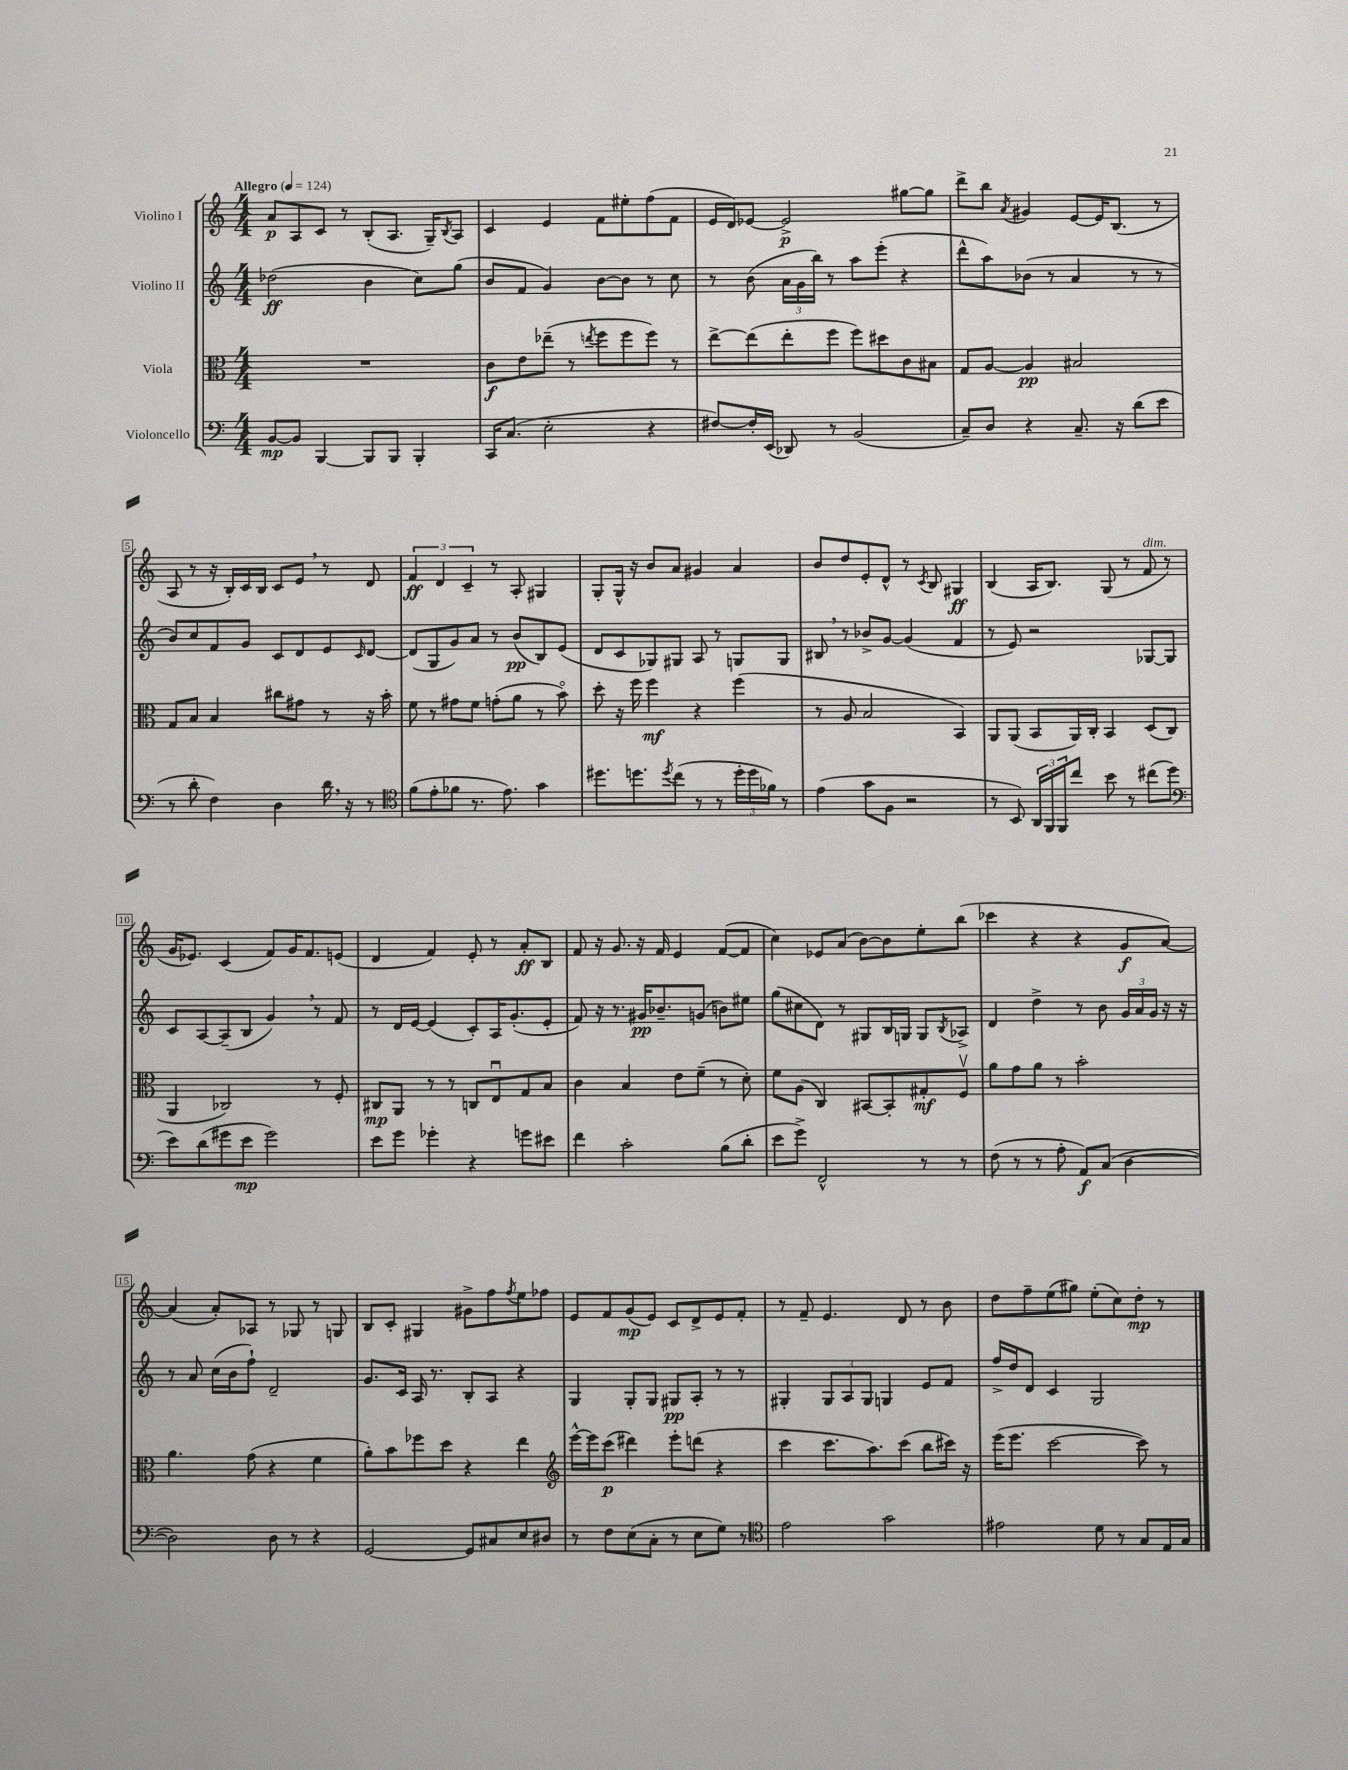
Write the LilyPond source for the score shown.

<<
\new StaffGroup <<
\new Staff = "s0" \with { instrumentName = "Violino I" } {
    \clef treble \key c \major \numericTimeSignature \time 4/4 \tempo "Allegro" 4 = 124
    a'8\p a8 c'8 r8 b8-.( a8. g16--) \acciaccatura { b8 } a8 |
    c'4 e'4 f'8 eis''8-. f''8( f'8 |
    e'16 d'16) ees'8~ ees'2->\p gis''8~ gis''8 |
    d'''8-> b''8 \acciaccatura { a'8 } gis'4 e'8~ e'16 b8.( r8 |
    a8 r8 r16 b16-.) c'16 b16 c'8 e'8 \breathe r8 d'8 |
    \tuplet 3/2 { f'4\ff d'4 c'4-- } r8 a8-. gis4 |
    g8-. g16-^ r16 b'8 a'8 gis'4 a'4 |
    b'8 d''8 e'8-. d'8-^ r8 \acciaccatura { c'8 } b8 gis4\ff |
    b4( a16 b8.) g8( r8 f'8^\markup { \italic "dim." } r8 |
    g'16 ees'8.) c'4( f'8) g'16 f'8. e'8( |
    d'4 f'4) e'8-. r8 a'8-.\ff b8 |
    f'8 r16 g'8. r16 f'16 e'4 f'8~( f'8 |
    c''4) ees'8 a'8( b'8~) b'8 e''8-. b''8( |
    ces'''4 r4 r4 g'8\f a'8~) |
    a'4( a'8-.) aes8 r8 ges8 r8 g8 |
    b8 c'8-. gis4 gis'8-> f''8 \acciaccatura { f''8 } e''8 fes''8 |
    e'8 f'8 g'8\mp( e'8) c'8 d'8-> e'8 f'8-. |
    r8 f'8-- e'4. d'8 r8 b'8 |
    d''8 f''8-- e''8( gis''8) e''8-.( c''8) d''8-.\mp r8 \bar "|." |
}
\new Staff = "s1" \with { instrumentName = "Violino II" } {
    \clef treble \key c \major \numericTimeSignature \time 4/4
    des''2\ff( b'4 c''8) g''8( |
    b'8 f'8 g'4) b'8~ b'8 r8 c''8 |
    r8 b'8( \tuplet 3/2 { a'16 g'16 b''16) } r8 a''8 e'''8-.( r4 |
    d'''8-^ a''8) bes'8( r8 a'4 r8 r8 |
    b'8) c''8 f'8 g'8 c'8 d'8 e'8 \grace { c'16 } d'8~ |
    d'8( g8 g'8) a'8 r8 b'8\pp( b8) e'8( |
    d'8 c'8 ges8) gis8 a8 r8 g8 g8 |
    bis8 \breathe r8 bes'8-> g'8~ g'4( f'4 |
    r8 e'8) r2 ges8~ ges8 |
    c'8 a8~ a8--( b8 g'4) \breathe r8 f'8 |
    r8 d'16 e'16~ e'4( c'8-.) a16 g'8.-.( e'8-. |
    f'8) r16 r8. gis'16\pp bes'8.-- g'8( b'8) eis''8 |
    g''8( cis''8 d'8) r8 gis8 b16 g16 g8 \acciaccatura { b8 } aes8-> |
    d'4 d''4-> r8 b'8 \tuplet 3/2 { g'16 a'16 g'16 } r16 r16 |
    r8 a'8 c''16( b'16 f''8-!) d'2-- |
    g'8. c'16 a16 r8. b8-. a8 r4 |
    g4 g8-. g8 gis8\pp a8-. r8 r8 |
    gis4-. \tuplet 3/2 { gis8 a8 gis8 } g4 e'8 f'8 |
    f''16-> d''16 d'8 c'4 g2 \bar "|." |
}
\new Staff = "s2" \with { instrumentName = "Viola" } {
    \clef alto \key c \major \numericTimeSignature \time 4/4
    R1 |
    c'8\f e'8 ees''8--( r8 \acciaccatura { e''8 } f''8 f''8 f''8) r8 |
    e''8~-> e''8( e''8-. f''8 f''8) dis''8 c'8 bis8 |
    g8 a8~ a4\pp bis2 |
    g8 b8 b4 cis''8 gis'8 r8 r16 b'16-. |
    f'8 r8 gis'8 f'8 g'8-.( a'8 r8 b'8\flageolet) |
    d''8-. r16 f''16 f''4\mf r4 f''4( |
    r8 a8 b2 b,4) |
    a,8 a,8( b,8 a,16) c16-. b,4 d8( c8 |
    a,4 ces2) r8 f8-. |
    cis8\mp a,8 r8 r8 c8 e8\downbow g8 b8 |
    c'4 b4 e'8 f'8--( r8 d'8-.) |
    f'8 a8( c4) bis,8~ bis,8-. gis8-.\mf f8\upbow |
    a'8 g'8 a'8 r8 b'2-. |
    a'4. g'8( r4 f'4 |
    a'8-.) b'8 fes''8 d''8 r4 e''4 |
    \clef treble e'''16~-^ e'''16 c'''8\p( dis'''4) e'''8-. d'''8( r4 |
    c'''4 c'''8. a''8.) c'''8( b''8 cis'''16) r16 |
    e'''16( e'''8. c'''2~ c'''8) r8 \bar "|." |
}
\new Staff = "s3" \with { instrumentName = "Violoncello" } {
    \clef bass \key c \major \numericTimeSignature \time 4/4
    b,8~\mp b,8 b,,4~ b,,8 b,,8 b,,4-. |
    c,16 c8.( e2-. r4 |
    fis8~) fis16-. e,16( des,8) r8 b,2( |
    c8--) d8 r4 c8.-- r16 d'8( e'8 |
    r8 d'8-. f4) d4 d'16 \breathe r16 r8 |
    \clef tenor f'8( e'8-. fes'8 r8. e'8.) g'4 |
    dis''8. d''8. \acciaccatura { d''8 } c''8( r8 r8 \tuplet 3/2 { d''16-. d''16 fes'16) } r8 |
    e'4( g'8 f8 r2 |
    r8 b,8) \tuplet 3/2 { a,16 f,16 f,16 } c''8 b'8 r8 cis''8( d''8 |
    \clef bass e'8) d'8( gis'8 e'8\mp gis'2) |
    e'8 g'8 ges'4-. r4 g'8 eis'8 |
    f'4 c'2-. b8( d'8-. |
    e'8 g'8->) f,2-^ r8 r8 |
    f8( r8 r8 a8-. a,8\f) c8( d4~ |
    d2) d8 r8 r4 |
    g,2~ g,8 cis8 e8 dis8 |
    r8 f8 e8( c8-. r8 e8 g8) r8 |
    \clef tenor e'2 g'2 |
    eis'2 d'8 r8 g8 e16 g16 \bar "|." |
}
>>
>>
\layout { \context { \Score \override BarNumber.stencil = #(make-stencil-boxer 0.1 0.3 ly:text-interface::print) } }
